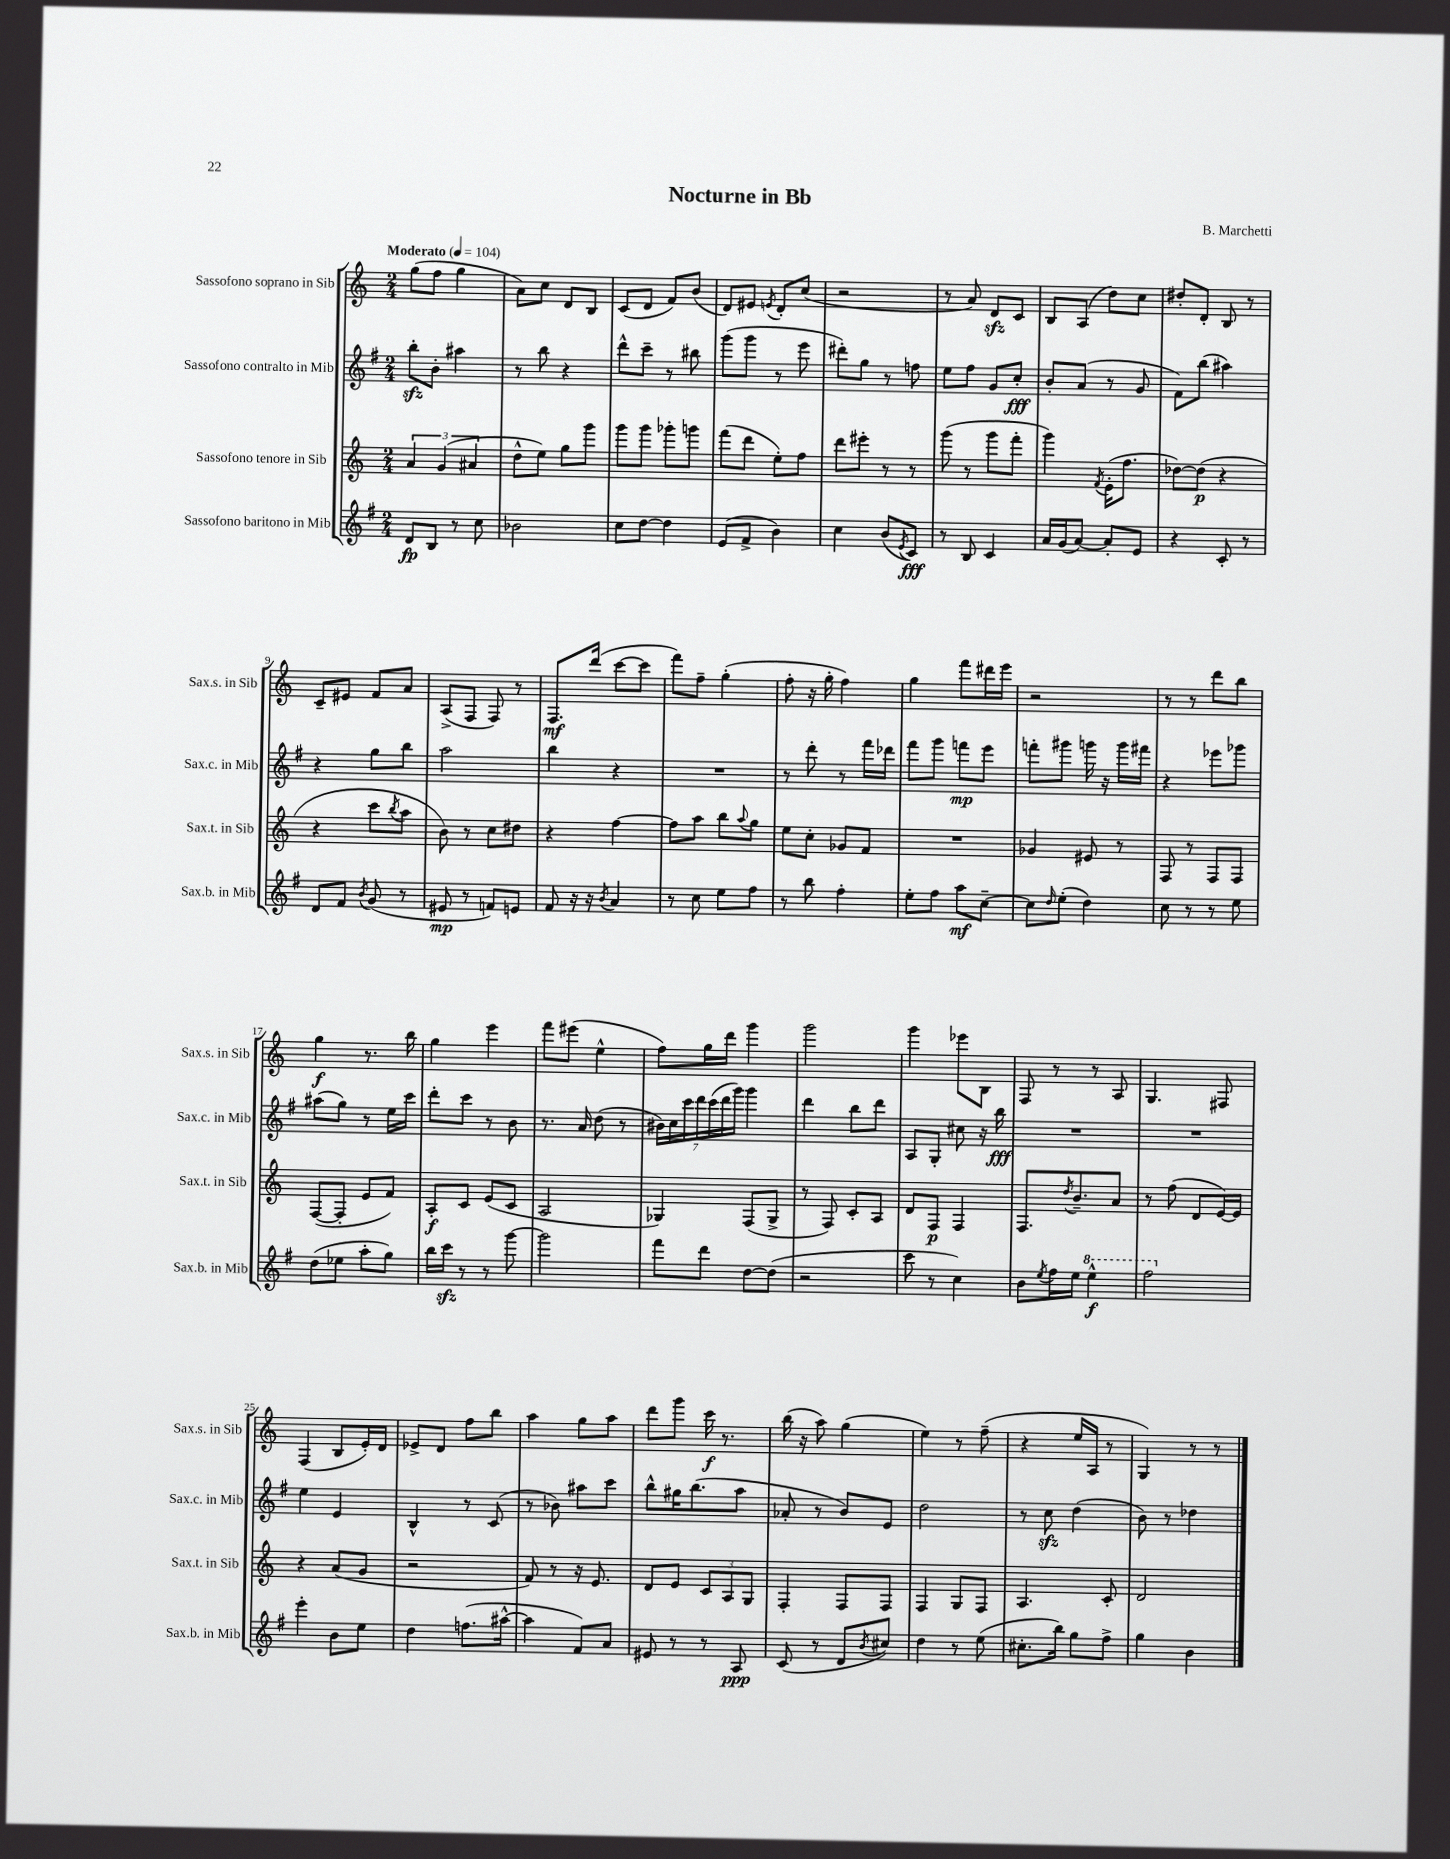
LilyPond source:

\header { title = "Nocturne in Bb" composer = "B. Marchetti" }
<<
\new StaffGroup <<
\new Staff = "s0" \with { instrumentName = "Sassofono soprano in Sib" shortInstrumentName = "Sax.s. in Sib" } {
    \clef treble \key c \major \numericTimeSignature \time 2/4 \tempo "Moderato" 4 = 104
    g''8( f''8 g''4 |
    a'8) c''8 d'8 b8 |
    c'8( d'8 f'8) b'8( |
    d'8) eis'8 \acciaccatura { e'8 } d'8-. c''8( |
    r2 |
    r8 a'8) d'8\sfz c'8 |
    b8 a8( d''8) c''8 |
    dis''8-. d'8-. b8 r8 |
    c'8-- eis'8 f'8 a'8 |
    a8->( f8 f8) r8 |
    f8.\mf d'''16( c'''8~ c'''8 |
    f'''8) f''8-- g''4-.( |
    f''8-. r16 g''16-. f''4) |
    g''4 f'''8 dis'''16 e'''16 |
    r2 |
    r8 r8 d'''8 b''8 |
    g''4\f r8. b''16 |
    g''4 e'''4 |
    f'''8 eis'''8( e''4-^ |
    f''8) g''16 d'''16 g'''4 |
    g'''2 |
    g'''4 ees'''8 b8 |
    f8 r8 r8 a8 |
    g4. fis8 |
    f4( b8 e'16-.) d'16 |
    ees'8-> d'8 f''8 b''8 |
    a''4 g''8 a''8 |
    d'''8 g'''8 c'''16\f r8. |
    b''16( r16 a''8) g''4( |
    e''4) r8 f''8--( |
    r4 e''16 a16 r8 |
    g4) r8 r8 \bar "|." |
}
\new Staff = "s1" \with { instrumentName = "Sassofono contralto in Mib" shortInstrumentName = "Sax.c. in Mib" } {
    \clef treble \key g \major \numericTimeSignature \time 2/4
    b''8-.\sfz b'8-. ais''4 |
    r8 b''8 r4 |
    d'''8-^ c'''8-- r8 bis''8 |
    g'''8( g'''8 r8 e'''8 |
    dis'''8-.) g''8 r8 f''8 |
    e''8 fis''8 g'8 c''8-.\fff |
    b'8-. a'8( r8 g'8 |
    fis'8) b''8( ais''4) |
    r4 g''8 b''8 |
    a''2 |
    b''4 r4 |
    R2 |
    r8 d'''8-. r8 fis'''16 des'''16 |
    fis'''8 g'''8 f'''8\mp e'''8 |
    f'''8-. gis'''8 g'''16 r16 g'''16 fis'''16 |
    r4 ees'''8 ges'''8 |
    ais''8( g''8) r8 e''16 c'''16 |
    d'''8-. c'''8 r8 b'8 |
    r8. a'16 d''8( r8 |
    \tuplet 7/4 { bis'16) c''16 c'''16 d'''16 c'''16( d'''16 g'''16) } g'''4 |
    d'''4 b''8 d'''8 |
    a8 g8-. cis''8 r16 b''16\fff |
    R2 |
    R2 |
    e''4 e'4 |
    b4-^ r8 c'8( |
    r8 bes'8) ais''8 c'''8 |
    b''8-^ gis''16 b''8.( a''8 |
    aes'8-. r8 b'8) e'8 |
    d''2 |
    r8 c''8\sfz d''4( |
    b'8) r8 des''4 \bar "|." |
}
\new Staff = "s2" \with { instrumentName = "Sassofono tenore in Sib" shortInstrumentName = "Sax.t. in Sib" } {
    \clef treble \key c \major \numericTimeSignature \time 2/4
    \tuplet 3/2 { a'4 g'4( ais'4 } |
    d''8-^ e''8) g''8 g'''8 |
    g'''8 g'''8 ges'''8-. g'''8 |
    f'''8( d'''8 e''8-.) f''8 |
    d'''8 eis'''8-. r8 r8 |
    g'''8( r8 g'''8 f'''8-. |
    g'''4) \acciaccatura { f'8 } e'16-.( f''8. |
    des''8~) des''8\p( r4 |
    r4 c'''8 \acciaccatura { b''8 } a''8 |
    b'8) r8 c''8 dis''8 |
    r4 f''4~ |
    f''8 a''8 b''8 \appoggiatura { a''8 } g''8 |
    e''8 c''8-. ges'8 f'8 |
    R2 |
    ges'4 eis'8 r8 |
    f8 r8 f8 f8 |
    f8~( f8-. e'8 f'8) |
    a8-.\f c'8 e'8( c'8 |
    a2 |
    ges4) f8( ges8-> |
    r8 f8) c'8-. a8 |
    d'8 f8\p f4 |
    f8. \acciaccatura { d''8 } b'8.-- a'8 |
    r8 f''8( d'8 e'16~) e'16 |
    r4 a'8( g'8 |
    r2 |
    f'8) r8 r16 e'8. |
    d'8 e'8 \tuplet 3/2 { c'8 a8 g8 } |
    f4-. f8 f8 |
    f4 g8 f8 |
    a4. c'8-. |
    d'2 \bar "|." |
}
\new Staff = "s3" \with { instrumentName = "Sassofono baritono in Mib" shortInstrumentName = "Sax.b. in Mib" } {
    \clef treble \key g \major \numericTimeSignature \time 2/4
    d'8\fp b8 r8 c''8 |
    bes'2 |
    c''8 d''8~ d''4 |
    e'8( fis'8-> b'4) |
    c''4 b'8( \acciaccatura { e'8 } c'8\fff) |
    r8 b8 c'4 |
    a'16 g'16( a'8~) a'8-. e'8 |
    r4 c'8-. r8 |
    d'8 fis'8 \acciaccatura { b'8 } g'8( r8 |
    eis'8\mp r8 f'8) e'8 |
    fis'8 r16 r16 \acciaccatura { b'8 } a'4 |
    r8 c''8 e''8 fis''8 |
    r8 b''8 fis''4-. |
    e''8-. fis''8 a''8\mf c''8~-- |
    c''8 \grace { d''16 } e''8-.( d''4) |
    c''8 r8 r8 e''8 |
    d''8( ees''8 a''8-. g''8) |
    b''16 c'''16\sfz r8 r8 g'''8~ |
    g'''2 |
    fis'''8 d'''8 d''8~ d''8( |
    r2 |
    c'''8 r8 c''4) |
    b'8 \acciaccatura { e''8 } fis''16 e''16 \ottava #1 e'''4-^\f |
    fis'''2 \ottava #0 |
    e'''4-. b'8 e''8 |
    d''4 f''8.( ais''16~-^ |
    ais''4 fis'8) a'8 |
    eis'8 r8 r8 a8\ppp |
    c'8( r8 d'8 \acciaccatura { b'8 } cis''8) |
    d''4 r8 e''8( |
    cis''8.-. b''16) g''8 fis''8-> |
    g''4 b'4 \bar "|." |
}
>>
>>
